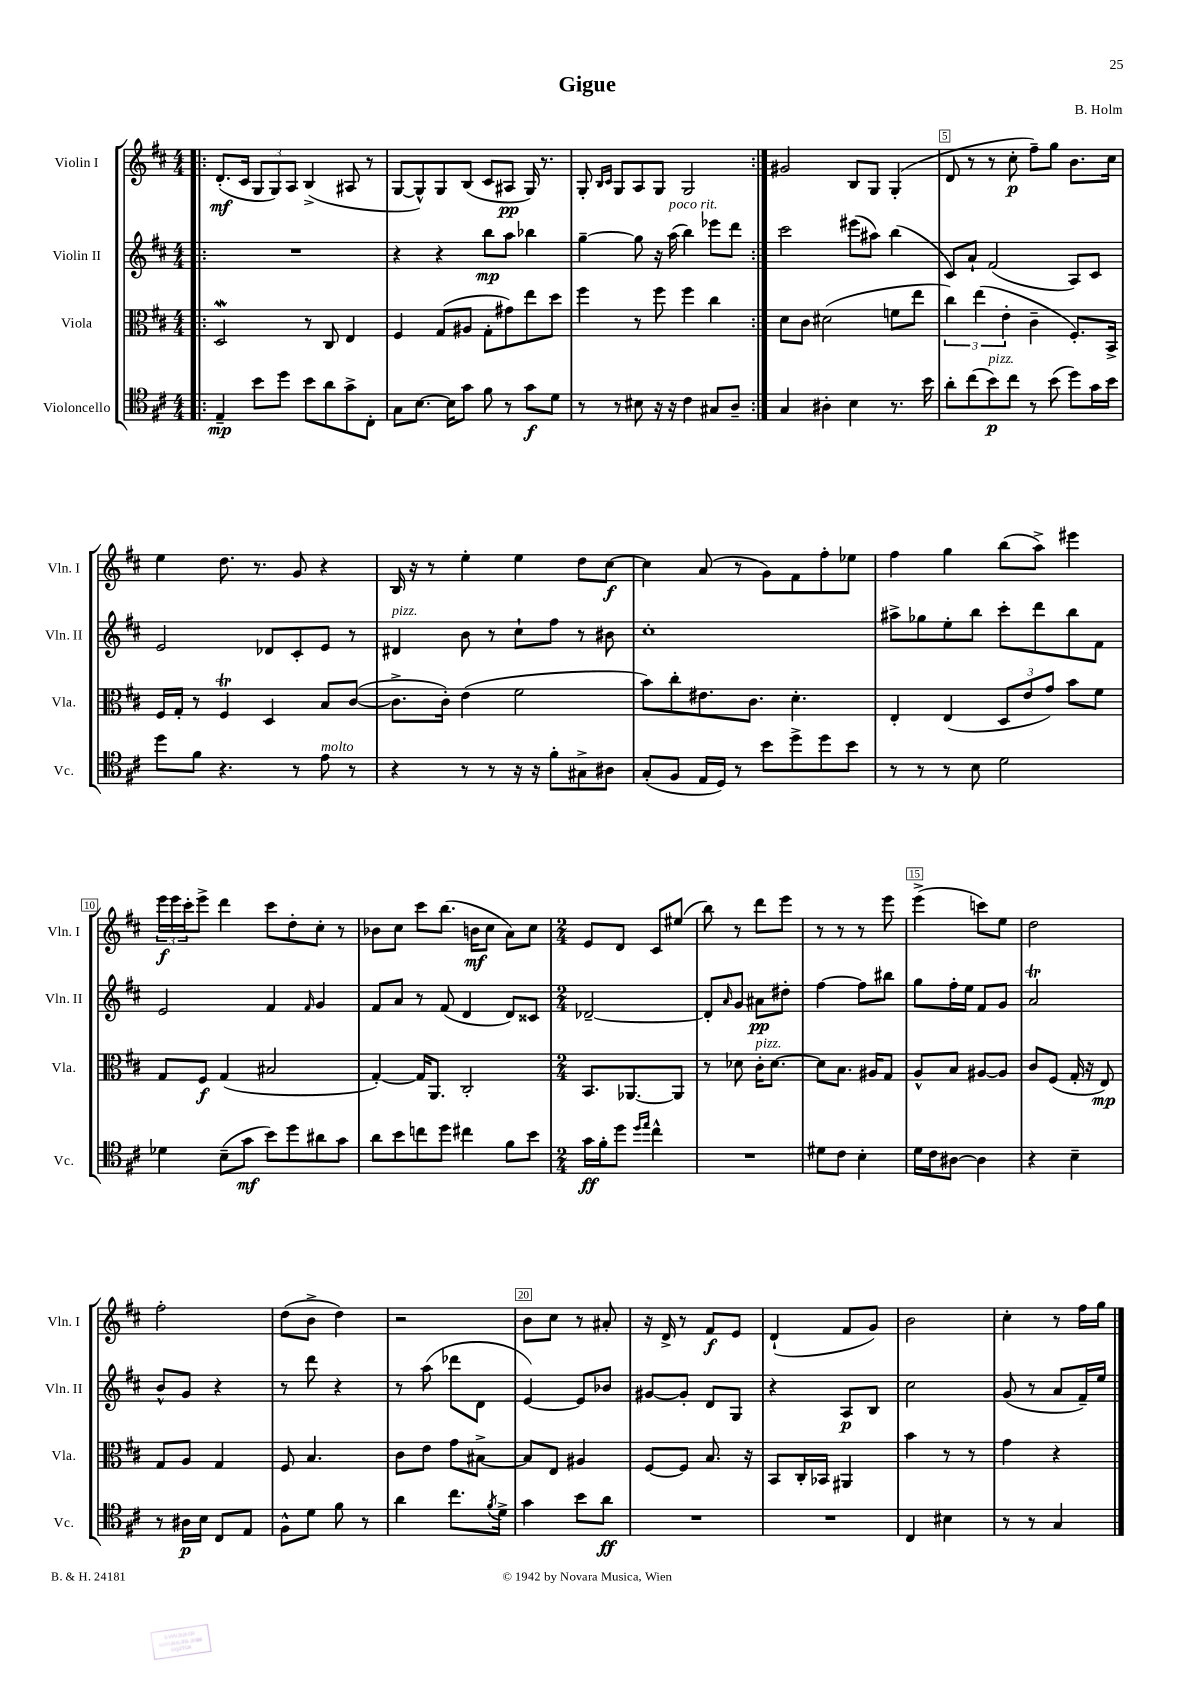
\header { title = "Gigue" composer = "B. Holm" }
<<
\new StaffGroup <<
\new Staff = "s0" \with { instrumentName = "Violin I" shortInstrumentName = "Vln. I" } {
    \clef treble \key d \major \numericTimeSignature \time 4/4
    \repeat volta 2 { \bar ".|:" d'8.-.\mf( cis'16 \tuplet 3/2 { g8 g8) a8 } b4->( ais8 r8 |
    g8~ g8-^) g8 b8( cis'8 ais8\pp g16) r8. |
    g8-. \grace { b16 cis'16 } g8 a8 g8 g2 | }
    gis'2 b8 g8 g4-.( |
    d'8 r8 r8 cis''8-.\p fis''8--) g''8 b'8. cis''16 |
    e''4 d''8. r8. g'8 r4 |
    b16 r16 r8 e''4-. e''4 d''8 cis''8~\f |
    cis''4 a'8( r8 g'8) fis'8 fis''8-. ees''8 |
    fis''4 g''4 b''8( a''8->) eis'''4 |
    \tuplet 3/2 { e'''16\f e'''16 cis'''16-. } e'''8-> d'''4 cis'''8 d''8-. cis''8-. r8 |
    bes'8 cis''8 cis'''8 b''8.( b'16\mf cis''8 a'8) cis''8 |
    \numericTimeSignature \time 2/4 e'8 d'8 cis'8 eis''8( |
    b''8) r8 d'''8 e'''8 |
    r8 r8 r8 e'''8 |
    e'''4->( c'''8) e''8 |
    d''2 |
    fis''2-. |
    d''8( b'8-> d''4) |
    r2 |
    b'8 cis''8 r8 ais'8-. |
    r16 d'16-> r8 fis'8\f e'8 |
    d'4-!( fis'8 g'8) |
    b'2 |
    cis''4-. r8 fis''16 g''16 \bar "|." |
}
\new Staff = "s1" \with { instrumentName = "Violin II" shortInstrumentName = "Vln. II" } {
    \clef treble \key d \major \numericTimeSignature \time 4/4
    \repeat volta 2 { \bar ".|:" R1 |
    r4 r4 b''8\mp a''8 bes''4 |
    g''4~-- g''8 r16 a''16^\markup { \italic "poco rit." }( b''4) ees'''8 d'''8 | }
    cis'''2 eis'''8( ais''8) b''4( |
    cis'8) a'8-! fis'2( a8) cis'8 |
    e'2 des'8 cis'8-. e'8 r8 |
    dis'4^\markup { \italic "pizz." } b'8 r8 cis''8-! fis''8 r8 bis'8 |
    cis''1-. |
    ais''8-> ges''8 e''8-. b''8 cis'''8-. d'''8 b''8 fis'8 |
    e'2 fis'4 \grace { fis'16 } g'4 |
    fis'8 a'8 r8 fis'8( d'4 d'8) cisis'8 |
    \numericTimeSignature \time 2/4 des'2~-- |
    des'8-. \grace { a'16 } g'8 ais'8\pp dis''8-. |
    fis''4~ fis''8 bis''8 |
    g''8 fis''16-. e''16 fis'8 g'8 |
    a'2\trill |
    b'8-^ g'8 r4 |
    r8 d'''8 r4 |
    r8 a''8( des'''8 d'8 |
    e'4~) e'8 bes'8 |
    gis'8~ gis'8-. d'8 g8 |
    r4 a8\p b8 |
    cis''2 |
    g'8( r8 a'8 fis'16--) e''16 \bar "|." |
}
\new Staff = "s2" \with { instrumentName = "Viola" shortInstrumentName = "Vla." } {
    \clef alto \key d \major \numericTimeSignature \time 4/4
    \repeat volta 2 { \bar ".|:" d2\mordent r8 cis8 e4 |
    fis4 g8( ais8 g8-. gis'8) e''8 d''8 |
    fis''4 r8 fis''8 fis''4 cis''4 | }
    d'8 cis'8 dis'2( f'8 e''8 |
    \tuplet 3/2 { cis''4) e''4( e'4-. } cis'4-- fis8.-.) b,16-> |
    fis16 g16-. r8 fis4\trill d4 b8 cis'8~( |
    cis'8.-> cis'16-.) e'4( fis'2 |
    b'8) cis''8-. eis'8. cis'8. d'4.-. |
    e4-. e4( \tuplet 3/2 { d8 e'8 g'8) } b'8 fis'8 |
    g8 fis8\f g4( bis2 |
    g4~-.) g16 a,8. cis2-. |
    \numericTimeSignature \time 2/4 b,8. aes,8.~ aes,8 |
    r8 des'8 cis'16-.^\markup { \italic "pizz." } des'8.~ |
    des'8 b8. ais16 g8 |
    a8-^ b8 ais8~ ais8 |
    cis'8 fis8( g16-. r16 e8\mp) |
    g8 a8 g4 |
    fis8 b4. |
    cis'8 e'8 g'8 bis8~-> |
    bis8 e8 ais4 |
    fis8~ fis8 b8. r16 |
    b,8 cis16-. bes,16 ais,4 |
    b'4 r8 r8 |
    g'4 r4 \bar "|." |
}
\new Staff = "s3" \with { instrumentName = "Violoncello" shortInstrumentName = "Vc." } {
    \clef tenor \key d \major \numericTimeSignature \time 4/4
    \repeat volta 2 { \bar ".|:" e4--\mp b'8 d''8 b'8 a'8 g'8-> cis8-. |
    g8 b8.~ b16 g'8 fis'8 r8 g'8\f d'8 |
    r8 r8 bis8 r16 r16 cis'4 gis8 a8-- | }
    g4 ais4-. b4 r8. b'16 |
    a'8-. cis''8( b'8\p^\markup { \italic "pizz." }) cis''8 r8 b'8( d''8) g'16 b'16 |
    d''8 fis'8 r4. r8 e'8^\markup { \italic "molto" } r8 |
    r4 r8 r8 r16 r16 fis'8-. gis8-> ais8 |
    g8-.( fis8 e16 d16) r8 b'8 d''8-> d''8 b'8 |
    r8 r8 r8 b8 d'2 |
    des'4 b8--( g'8\mf b'8) d''8 ais'8 g'8 |
    a'8 b'8 c''8 d''8 cis''4 fis'8 b'8 |
    \numericTimeSignature \time 2/4 g'16\ff fis'16-. d''8 \grace { d''16 e''16 } cis''4-^ |
    R2 |
    dis'8 cis'8 b4-. |
    d'16 cis'16 ais8~ ais4 |
    r4 b4-- |
    r8 ais16\p b16 cis8 e8 |
    fis8-^ d'8 fis'8 r8 |
    a'4 cis''8. \acciaccatura { fis'8 } d'16-> |
    g'4 b'8 a'8\ff |
    R2 |
    R2 |
    cis4 bis4 |
    r8 r8 g4 \bar "|." |
}
>>
>>
\layout { \context { \Score \override BarNumber.break-visibility = ##(#f #t #t) barNumberVisibility = #(every-nth-bar-number-visible 5) \override BarNumber.stencil = #(make-stencil-boxer 0.1 0.3 ly:text-interface::print) } }
